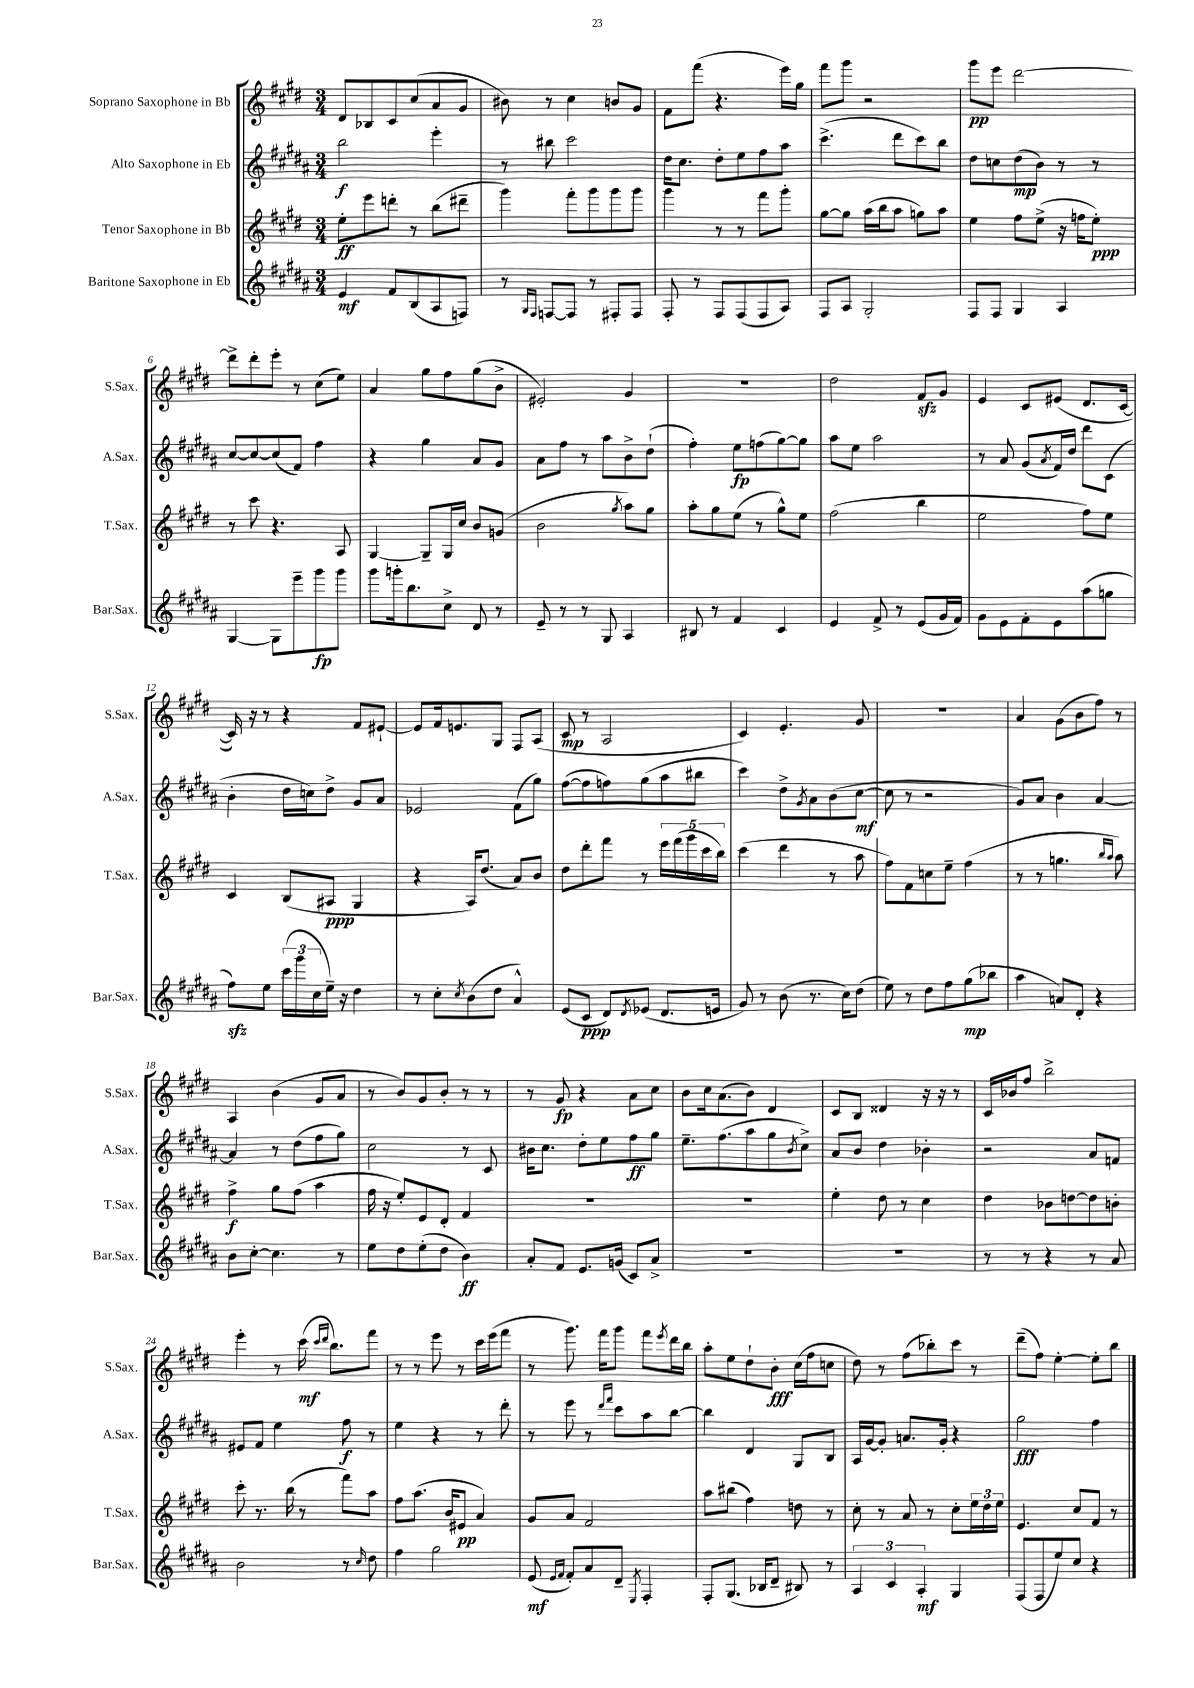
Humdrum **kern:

**kern	**kern	**kern	**kern
*staff4	*staff3	*staff2	*staff1
*clefG2	*clefG2	*clefG2	*clefG2
*k[f#c#g#d#a#]	*k[f#c#g#d#]	*k[f#c#g#d#a#]	*k[f#c#g#d#]
*M3/4	*M3/4	*M3/4	*M3/4
4e	8ee'	2bb	8d#
.	8eee	.	8B-
8f#	8ddd'	.	8c#
(8B	8r	.	(8cc#
8A#	(8bb	4eee'	8a
8F)	8ddd#~	.	8g#
=	=	=	=
8r	4ggg#)	8r	8b#)
16qqG#	.	.	.
16qqF#	.	.	.
[8F	.	8bb#	8r
8F]	8fff#'	2ccc#	4cc#
8r	8ggg#	.	.
8F#'	8ggg#	.	8b
8F#	8ggg#	.	8g#
=	=	=	=
8F#'	4ggg#	16dd#	8f#
.	.	8.cc#	.
8r	.	.	(8fff#
8F#	8r	8dd#'	4.r
(8F#	8r	8ee	.
8F#	8fff#	8ff#	.
8A#)	8ggg#'	8aa#	16eee)
.	.	.	16gg#
=	=	=	=
8F#	[8gg#	(4.ccc#^	8fff#
8A#	8gg#]	.	8ggg#
2G#'	(16aa	.	2r
.	16bb	.	.
.	8aa	8ddd#	.
.	8gg)	8ccc#)	.
.	8aa	8bb	.
=	=	=	=
8F#	4ee	8dd#	8ggg#
8F#	.	8cc	8eee
4G#	8ff#	(8dd#	[2ddd#
.	(8ee^	8b)	.
4A#	16r	8r	.
.	16ff	.	.
.	8ee')	8r	.
=	=	=	=
[4G#	8r	[8cc#	8ddd#^]
.	8ccc#	8cc#_	8ddd#'
8G#]	4.r	(8cc#]	8eee'
8eee~	.	8f#)	8r
8ggg#	.	4ff#	(8cc#
8ggg#	8A	.	8ee)
=	=	=	=
8ggg#	[4G#	4r	4a
16ggg'	.	.	.
8.bb	.	.	.
.	8G#~]	4gg#	8gg#
8cc#^	16G#	.	8ff#
.	16cc#	.	.
8d#	8b	8a#	(8gg#
8r	(8g	8g#	8b^
=	=	=	=
8e~	2b	8a#	2e#')
8r	.	8ff#	.
8r	.	8r	.
8G#	.	8aa#	.
.	8qgg#	.	.
4A#	8aa)	8b^	4g#
.	8gg#	(8dd#`	.
=	=	=	=
8B#	8aa'	4ff#')	2.r
8r	8gg#	.	.
4f#	(8ee	8ee	.
.	8r	(8ff	.
4c#	8gg#^^)	[8gg#)	.
.	8ee	8gg#]	.
=	=	=	=
4e	(2ff#	8aa#	2dd#
.	.	8ee	.
8f#^	.	2aa#	.
8r	.	.	.
(8e	4bb	.	8f#
16g#	.	.	8g#
16f#)	.	.	.
=	=	=	=
8g#	2ee	8r	4e
8e	.	8a#	.
8f#'	.	(8g#	8c#
.	.	8qa#	.
8e	.	16f#)	(8e#
.	.	16dd#	.
(8aa#	8ff#)	8ddd#	8.d#
8gg	8ee	(8c#	.
.	.	.	[16c#
=	=	=	=
8ff#)	4c#	4b'	16c#])
.	.	.	16r
8ee	.	.	8r
(24ccc#	(8B	16dd#	4r
24ggg#	.	.	.
.	.	16cc)	.
24cc#	.	.	.
16ee~)	8A#	8dd#^	.
16r	.	.	.
4dd#	4G#	8g#	8f#
.	.	8a#	[8e#`
=	=	=	=
8r	4r	2e-	8e#]
8cc#'	.	.	16f#
.	.	.	8.e
8qcc#	.	.	.
(8b	16A)	.	.
.	(8.dd#	.	.
8dd#	.	.	8G#
4a#^^)	8a)	(8f#	8F#
.	8b	8gg#)	(8A
=	=	=	=
(8e	8dd#	([8ff#	8c#
8c#	8ddd#'	8ff#]	8r
8d#)	8fff#	8ff)	2A
8qd#	.	.	.
(8e-	8r	(8gg#	.
8.d#	20eee	8aa#	.
.	(20fff#	.	.
.	20ggg#	.	.
.	.	8bb#	.
.	20ccc#	.	.
16e	.	.	.
.	20bb)	.	.
=	=	=	=
8g#)	(4ccc#	4ccc#)	4c#)
8r	.	.	.
(8b	4ddd#	8dd#^	4.e'
.	.	8qg#	.
8.r	.	8a#	.
.	8r	(8b	.
16cc#)	.	.	.
(8dd#	8aa	[8cc#	8g#
=	=	=	=
8ee)	8ff#)	8cc#]	2.r
8r	8f#	8r	.
8dd#	8cc	2r	.
8ff#	8ee~	.	.
(8gg#	(4ff#	.	.
8bb-	.	.	.
=	=	=	=
4aa#	8r	8g#)	4a
.	8r	8a#	.
8a)	4.gg	4b	(8g#
8d#'	.	.	8b
4r	.	[4a#	8ff#)
.	16qqbb	.	.
.	16qqaa	.	.
.	8aa)	.	8r
=	=	=	=
8b	4ff#^	4a#]	4A
[8cc#'	.	.	.
4.cc#]	8gg#	8r	(4b
.	(8ff#	(8dd#	.
.	4aa	8ff#	8g#
8r	.	8gg#)	8a
=	=	=	=
8ee	16ff#	2cc#	8r
.	16r	.	.
8dd#	8ee')	.	8b)
(8ee'	8e	.	8g#
8dd#	8d#'	.	8b'
4b)	4f#	8r	8r
.	.	8c#	8r
=	=	=	=
8a#'	2.r	16b#	8r
.	.	8.cc#	.
8f#	.	.	8g#
8.e	.	8dd#'	4r
.	.	8ee	.
(16g	.	.	.
8c#)	.	8ff#	8a
8a#^	.	8gg#	8cc#
=	=	=	=
2.r	2.r	8.ee~	8b
.	.	.	16cc#
.	.	(8.ff#	(8.a
.	.	8aa#	8b)
.	.	8gg#	4d#
.	.	8qb	.
.	.	8cc#^)	.
=	=	=	=
2.r	4ee'	8a#	8c#
.	.	8b	8B
.	8dd#	4dd#	4d##
.	8r	.	.
.	4cc#	4b-'	16r
.	.	.	16r
.	.	.	8r
=	=	=	=
8r	4dd#	2r	16c#
.	.	.	16b-
8r	.	.	8ff#
4r	8b-	.	2bb^
.	[8dd	.	.
8r	8dd]	8a#	.
8a#	8b'	8f	.
=	=	=	=
2b	8ccc#'	8e#	4eee'
.	8.r	8f#	.
.	.	4ee	8r
.	(16bb	.	.
.	8r	.	(16ccc#
.	.	.	16qqccc#
.	.	.	16qqddd#
.	.	.	8.bb)
8r	8fff#)	8ff#	.
16qqcc#	.	.	.
8dd#	8aa	8r	8fff#
=	=	=	=
4ff#	8ff#	4ee	8r
.	(8.aa	.	8r
2gg#	.	4r	8eee
.	16b	.	.
.	8e#	.	8r
.	4a)	8r	16ccc#
.	.	.	(16eee
.	.	8ddd#'	8fff#
=	=	=	=
(8e	8g#	8r	8r
16qqe	.	.	.
16qqf#	.	.	.
8f#')	8a	8eee	8.ggg#)
8a#	2f#	8r	.
.	.	.	16fff#
.	.	16qqddd#	.
.	.	16qqfff#	.
8d#~	.	8ccc#	8ggg#
8qE	.	.	.
4F#'	.	8aa#	8fff#
.	.	.	8qeee
.	.	[8bb	16ddd#
.	.	.	16bb
=	=	=	=
8F#'	8aa	4bb]	8aa'
(8.G#	(8bb#	.	8ee
.	4ff#)	4d#	8dd#`
16B-	.	.	.
8d#~	.	.	8b'
8B#)	8dd	8G#	(16cc#
.	.	.	16ff#
8r	8r	8B	8cc
=	=	=	=
6A#	8cc#'	16A#	8dd#)
.	.	[16g#	.
.	8r	8g#']	8r
6c#	.	.	.
.	8a	8.a	(8ff#
6A#'	.	.	.
.	8r	.	8bb-')
.	.	16g#'	.
4G#	8cc#'	4r	8ccc#
.	24ee	.	8r
.	24dd#	.	.
.	24ee	.	.
=	=	=	=
(8F#	4.e	2gg#	(8ddd#~
8F#	.	.	8ff#)
8ee)	.	.	[4ee'
8cc#	8cc#	.	.
4r	8f#	4ff#	8ee']
.	8r	.	8bb
==	==	==	==
*-	*-	*-	*-
